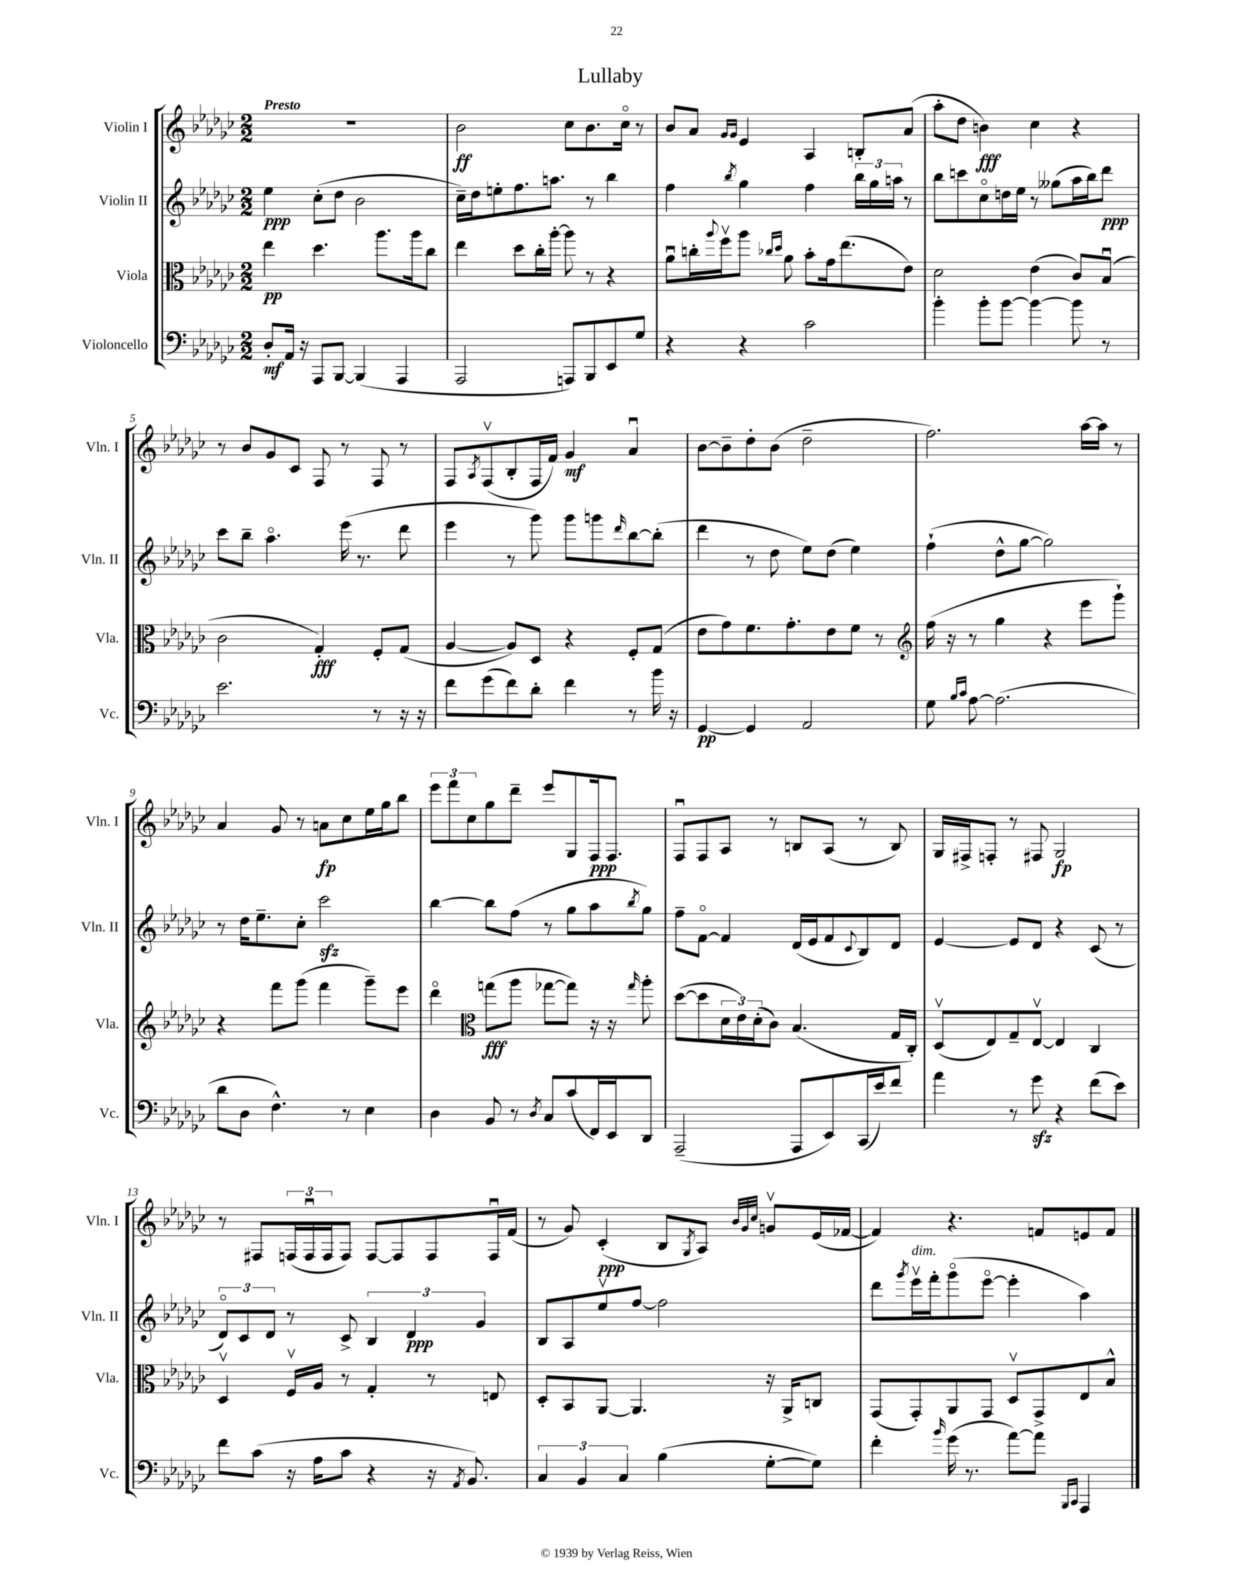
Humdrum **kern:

**kern	**kern	**kern	**kern
*staff4	*staff3	*staff2	*staff1
*clefF4	*clefC3	*clefG2	*clefG2
*k[b-e-a-d-g-c-]	*k[b-e-a-d-g-c-]	*k[b-e-a-d-g-c-]	*k[b-e-a-d-g-c-]
*M2/2	*M2/2	*M2/2	*M2/2
8D-'	4ee-	4ee-	1r
16AA-	.	.	.
16r	.	.	.
8AAA-	4.dd-	(8cc-'	.
[8BBB-	.	8dd-	.
(4BBB-]	.	2b-	.
.	8.aa-	.	.
4AAA-	.	.	.
.	16aa-	.	.
.	8cc-	.	.
=	=	=	=
2AAA-	4ee-	16cc-~)	2b-
.	.	16dd-	.
.	.	8ee'	.
.	8dd-	8.ff	.
.	16cc-'	.	.
.	[16aa-'	8.aa	.
8AAA)	8aa-]	.	8cc-
8BBB-	8r	8r	8.b-
8EE-	4r	4bb-	.
.	.	.	16cc-o
8G-	.	.	8r
=	=	=	=
4r	8a-u	4ff	8b-
.	16cc'	.	8a-
.	8qqaa-	.	.
.	16ffv	.	.
.	.	.	16qqg-
.	.	8qbb-	16qqg-
4r	8aa-	4gg-	4e-
.	16qqcc-	.	.
.	16qqdd-	.	.
.	8a-	.	.
2c-	8b-'	4ff	4A-
.	16g-	.	.
.	(8.ee-	.	.
.	.	24bb-	8B'
.	.	24gg-	.
.	.	24aa	.
.	8e-)	8r	(8a-
=	=	=	=
4b-'	2d-	8bb-	8aa-'
.	.	8ccc	8dd-
8b-'	.	8cc-o	4b)
[8b-	.	16dd	.
.	.	16ee-	.
4b-_	(4e-	8r	4cc-
.	.	(8gg--	.
8b-]	8c-)	16aa-	4r
.	.	16bb-)	.
8r	(8B-u	8ddd-	.
=	=	=	=
2.e-	2c-	8ccc-	8r
.	.	8bb-~	8b-
.	.	4.aa-o	8g-
.	.	.	8c-
.	4G-')	.	8F
.	.	(16eee-	8r
.	.	8.r	.
8r	8F'	.	8F
16r	(8G-	8ddd-	8r
16r	.	.	.
=	=	=	=
8f	[4A-	4eee-	8F
.	.	.	8qA-
(8g-	.	.	(8Fv
8f)	8A-])	8r	8B-'
8d-'	8D-	8ggg-)	16F
.	.	.	16f)
4f	4r	8ggg-	4g-
.	.	8ggg	.
.	.	16qqddd-	.
8r	8F'	[8bb-	4a-u
16b-	(8G-	(8bb-']	.
16r	.	.	.
=	=	=	=
[4GG-	8e-	4ddd-	[8b-
.	8g-)	.	8b-~]
4GG-]	8.f	8r	8dd-'
.	.	8dd-	(8b-
.	8.g-'	.	.
2AA-	.	8ee-)	2dd-~
.	8e-	(8dd-	.
.	8f	4ee-)	.
.	8r	.	.
=	=	=	=
*	*clefG2	*	*
8G-	(16ff	(4ff`	2.ff)
.	16r	.	.
16qqB-	.	.	.
16qqc-	.	.	.
[8A-	8r	.	.
(2.A-]	4gg-	8dd-^^	.
.	.	[8gg-	.
.	4r	2gg-])	.
.	8eee-	.	[16aa-
.	.	.	16aa-]
.	8ggg-`)	.	8r
=	=	=	=
8d-	4r	8r	4a-
8D-	.	16dd-	.
.	.	8.ee-~	.
4.F^^)	8fff	.	8g-
.	(8ggg-	8cc-'	8r
.	4fff	2ccc-	8a
8r	.	.	8cc-
4E-	8ggg-~)	.	16ee-
.	.	.	16gg-
.	8eee-	.	8bb-
=	=	=	=
4D-	4ddd-o	[4bb-	12eee-
.	.	.	12fff
.	.	.	12cc-
*	*clefC3	*	*
8BB-	(8gg	8bb-]	8gg-
8r	8aa-	(8ff	8ddd-~
8qD-	.	.	.
8C-	[8gg-	8r	8eee-
(8c-	8gg-])	8gg-	8G-
16FF)	16r	8aa-	16F
16EE-	16r	.	8.F
.	16qqgg-	8qbb-	.
8DD-	8aa-'	8gg-)	.
=	=	=	=
(2AAA-~	([8dd-	8ff~	8Fu
.	8dd-]	[8fo	8F
.	24d-	4f]	8A-
.	24e-)	.	.
.	(24d-'	.	.
.	8c-)	.	8r
8AAA-	(4.B-	(16d-	8B
.	.	16e-	.
8EE-)	.	8f	(8A-
.	.	8qqc-	.
(16CC-	.	8B-)	8r
16e-)	.	.	.
8f	16G-	8d-	8B)
.	16C-')	.	.
=	=	=	=
4a-	(8D-v	[4e-	16G-
.	.	.	16F#^
.	8E-)	.	8F'
8r	8G-~	8e-]	8r
8g-	[8E-v	8d-	8F#
4r	4E-]	4r	2G-
(8f	4C-	(8c-	.
8e-)	.	8r	.
=	=	=	=
8f	4D-v	12d-o)	8r
.	.	12c-	.
(8c-	.	.	8F#
.	.	12d-	.
16r	16Fv	8r	(24F
.	.	.	24Fu
16A-	16A-	.	.
.	.	.	24F
8c-	8r	8c-^	8F)
4r	4G-'	6B-	[8F
.	.	.	8F]
.	.	6d-	.
16r	8r	.	8F
8qAA-	.	.	.
8.BB-)	.	.	.
.	.	6g-	.
.	8E	.	16Fu
.	.	.	(16f
=	=	=	=
6C-	8D-'	8B-	8r
.	8BB-	8A-	8g-)
6BB-	.	.	.
.	[8AA-	8ee-v	(4c-'
6C-	.	.	.
.	4.AA-]	[8ff	.
(4B-	.	2ff]	8B-
.	.	.	8qG-
.	.	.	8A-)
.	.	.	32qqb-
.	.	.	32qqg-
.	.	.	32qqcc-
[8G-'	16r	.	8gv
.	16AA-^	.	.
8G-])	8C	.	(16e-
.	.	.	[16f-
=	=	=	=
4f'	(8GG-	8ddd-	4f-])
.	.	8qggg-	.
.	8GG-')	16eee-v	.
.	.	16fff'	.
16qqb-	.	.	.
(16g-	8AA-	(8ggg-o	4.r
8.r	.	.	.
.	8GG-	[8eee-o	.
[8a-)	8D-v	4eee-']	.
8a-]	8GG-^	.	8f
16qqBBB-	.	.	.
16qqCC-	.	.	.
4AAA-	8E-	4aa-)	8e
.	8B-^^	.	8f
==	==	==	==
*-	*-	*-	*-
